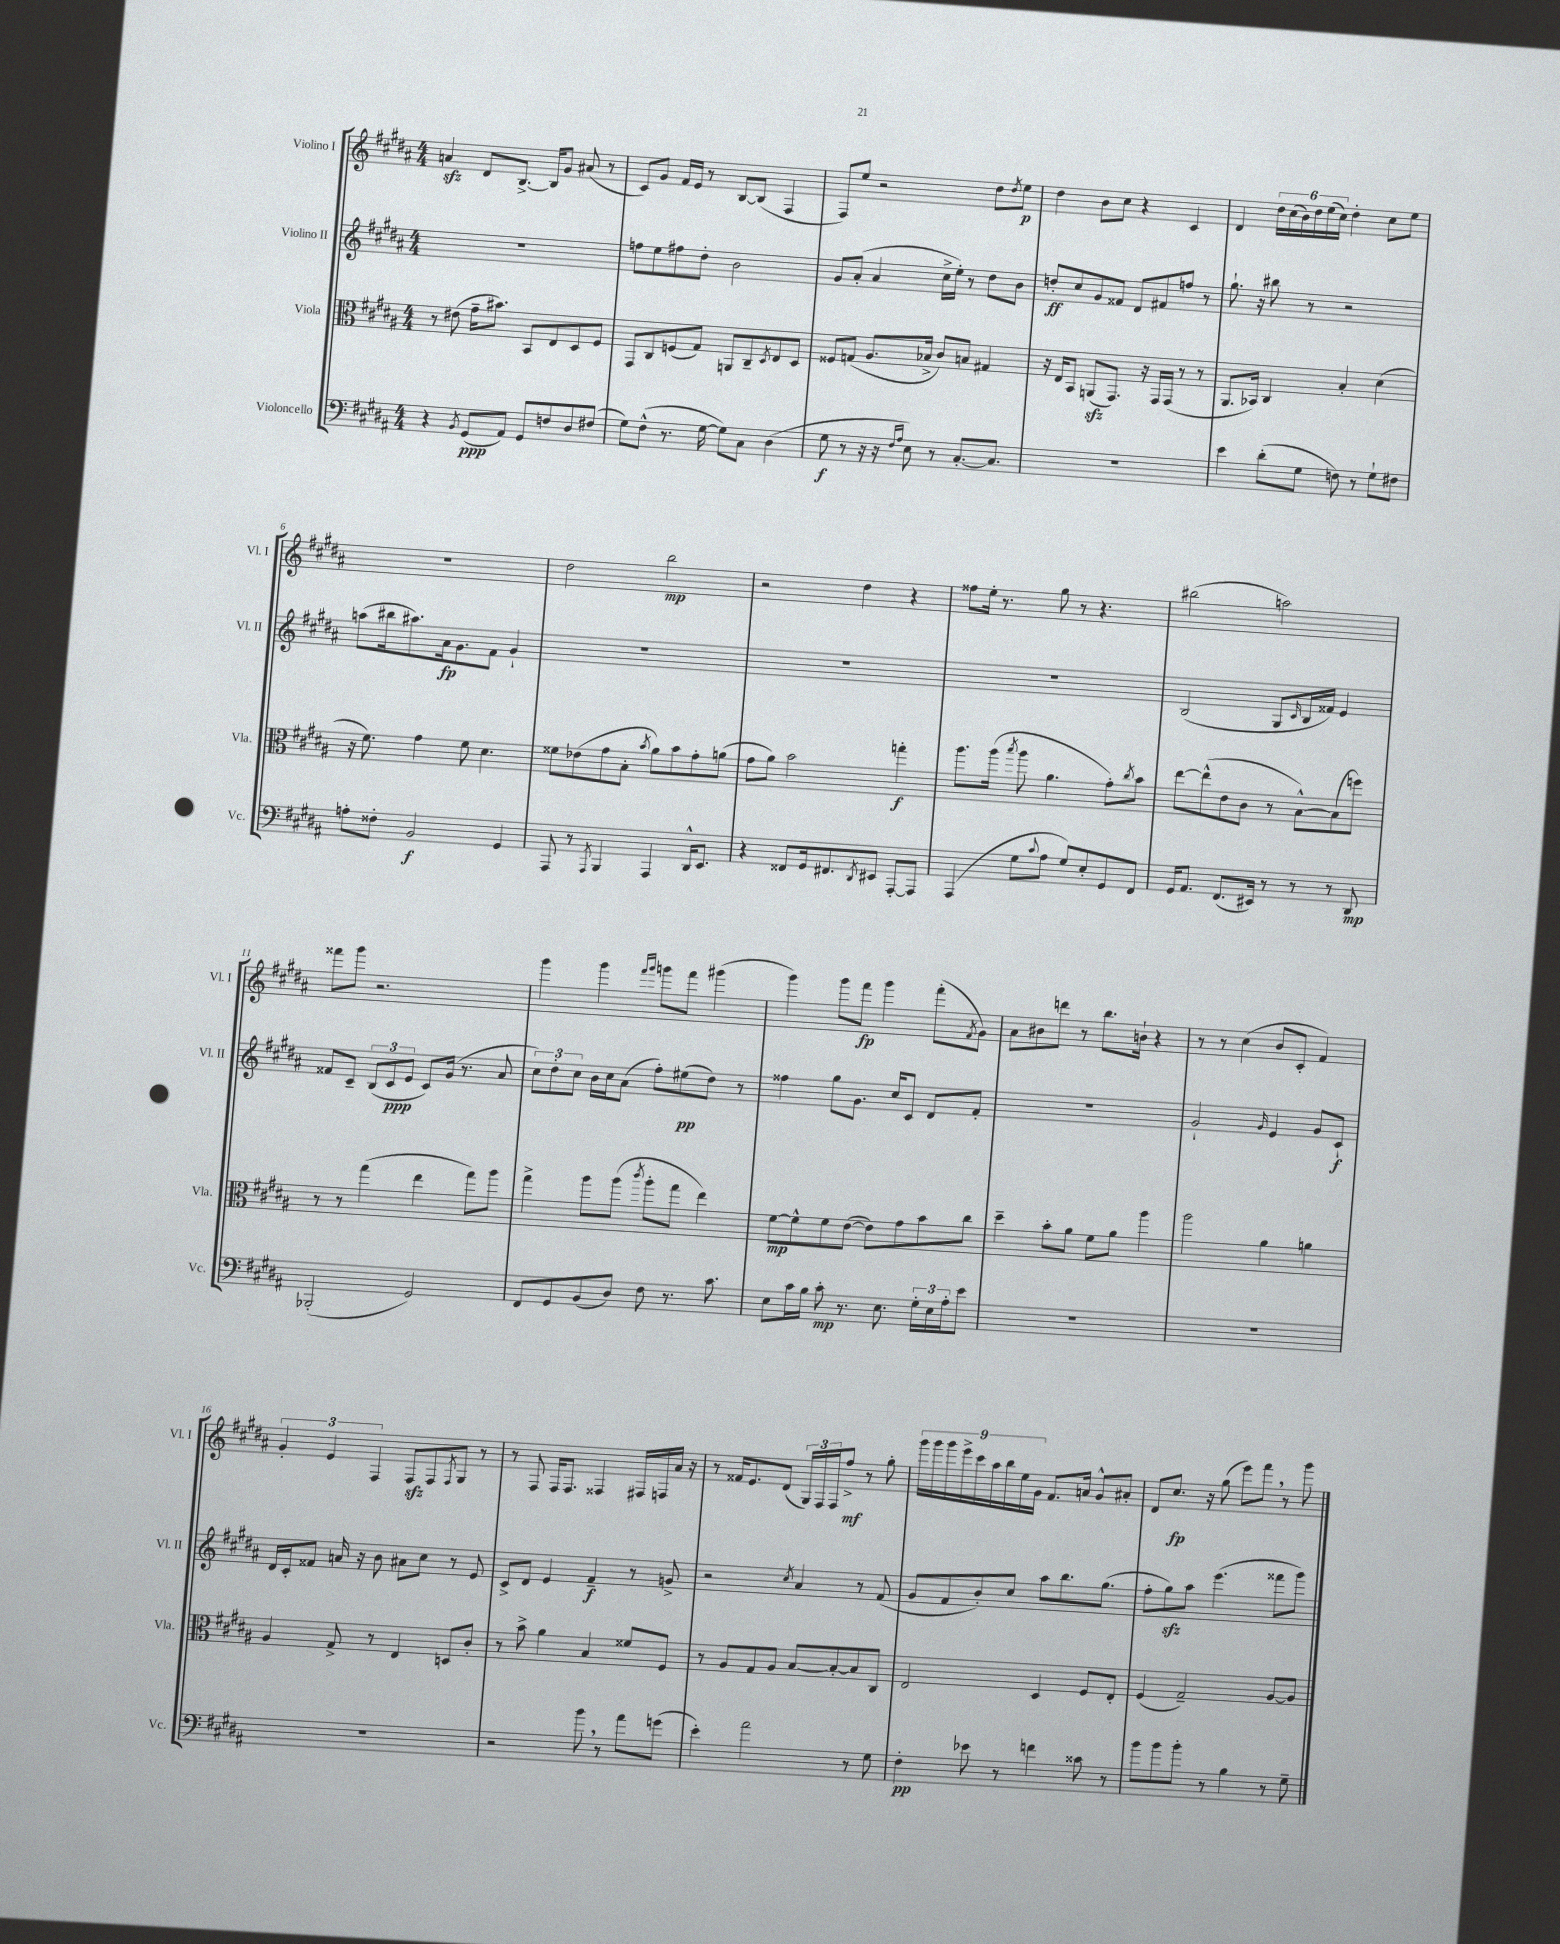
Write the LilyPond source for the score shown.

<<
\new StaffGroup <<
\new Staff = "s0" \with { instrumentName = "Violino I" shortInstrumentName = "Vl. I" } {
    \clef treble \key b \major \numericTimeSignature \time 4/4
    a'4\sfz dis'8 b8.~-> b16 gis'8 ais'8( r8 |
    cis'8) gis'8 fis'16 e'16 r8 b8~ b8( fis4 |
    fis8) e''8 r2 dis''8 \acciaccatura { dis''8 } e''8\p |
    dis''4 b'8 cis''8 r4 cis'4 |
    dis'4 \tuplet 6/4 { dis''16 cis''16( b'16) dis''16 e''16( cis''16) } dis''4-. cis''8 e''8 |
    R1 |
    dis''2 b''2\mp |
    r2 dis''4 r4 |
    fisis''8 e''16-. r8. gis''8 r8 r4. |
    bis''2( a''2) |
    fisis'''8 gis'''8 r2. |
    gis'''4 gis'''4 \grace { fis'''16 gis'''16 } g'''8 fis'''8 gis'''4( |
    gis'''4) gis'''8 fis'''8\fp gis'''4 fis'''8-.( \acciaccatura { fis'8 } gis'8) |
    ais'8 bis'8 d'''8 r8 b''8. b'16-! r4 |
    r8 r8 cis''4( b'8 cis'8-. fis'4) |
    \tuplet 3/2 { gis'4-. e'4 fis4 } fis8\sfz fis8 \acciaccatura { fis8 } gis8 r8 |
    r8 fis8 fis16 fis8. fisis4 fis16 f16 ais'16 r16 |
    r8 fisis'16 e'8. dis'8( \tuplet 3/2 { gis16) fis16 fis16 } fis''8->\mf r8 gis''8-. |
    \tuplet 9/8 { gis'''16 gis'''16 gis'''16 e'''16-> cis'''16 ais''16 b''16 e''16 gis'16 } fis'8. a'16 gis'8-^ ais'8-. |
    dis'8 cis''8.\fp r16 gis''8( e'''8) fis'''8 \breathe r8 gis'''8 \bar "|." |
}
\new Staff = "s1" \with { instrumentName = "Violino II" shortInstrumentName = "Vl. II" } {
    \clef treble \key b \major \numericTimeSignature \time 4/4
    R1 |
    f''8 e''8 fis''8 dis''8-. b'2 |
    gis'8 ais'8-.( ais'4 cis''16-> e''16-.) r8 dis''8 b'8 |
    d''8-.\ff cis''8 gis'8 fisis'8 dis'8 fis'8 f''8 r8 |
    gis''8.-! r16 bis''8 r8 r2 |
    a''8( bis''16 ais''8.) ais'16\fp gis'8. fis'8 gis'4-! |
    R1 |
    R1 |
    R1 |
    b2( gis8 \grace { cis'16 } b16 fisis'16) e'4 |
    fisis'8 cis'8-- \tuplet 3/2 { b8( cis'8\ppp e'8 } cis'8) gis'16( r8. ais'8 |
    \tuplet 3/2 { cis''8) dis''8-. cis''8 } b'16 cis''16 ais'8( fis''8-.) eis''8\pp( dis''8) r8 |
    fisis''4 gis''8 gis'8. cis''16 cis'8 dis'8 fis'8-. |
    R1 |
    gis'2-! \grace { gis'16 } e'4 gis'8 cis'8-!\f |
    dis'16 cis'16-. fisis'8 a'16 r16 b'8 ais'8 cis''8 r8 e'8 |
    cis'8-> dis'8 e'4 fis'4--\f r8 g'8-> |
    r2 \acciaccatura { cis''8 } ais'4 r8 fis'8( |
    gis'8 fis'8 b'8-.) cis''8 ais''8 b''8. gis''8.( |
    fis''8-. gis''8\sfz) ais''8 e'''4.( fisis'''8 gis'''8) \bar "|." |
}
\new Staff = "s2" \with { instrumentName = "Viola" shortInstrumentName = "Vla." } {
    \clef alto \key b \major \numericTimeSignature \time 4/4
    r8 eis'8( gis'16-- bis'8.) b,8 e8 dis8 fis8 |
    gis,8 cis8 f8( gis8) a,8 cis8-- \acciaccatura { dis8 } e8 dis8 |
    fisis8 g8( ais8. bes16-> cis'8) b8 gis4 |
    r16 e16 b,8 a,8\sfz( gis,8.) r16 gis,16 gis,16( r8 r8 |
    ais,8. bes,16) cis4 b4-. dis'4( |
    r16 fis'8.) gis'4 fis'8 dis'4. |
    fisis'8 ees'8( gis'8 b8-. \acciaccatura { b'8 } ais'8) b'8 gis'8-. a'8( |
    gis'8 ais'8) b'2 g''4-.\f |
    ais''8. ais''16( \acciaccatura { b''8 } ais''8 ais'4. gis'8-.) \acciaccatura { cis''8 } b'8 |
    e''8~ e''8-^( e'8 cis'8 r8 b8~-^) b8( f''8) |
    r8 r8 gis''4( e''4 gis''8) ais''8 |
    gis''4-> ais''8 ais''8( \acciaccatura { cis'''8 } ais''8-. gis''8 e''4) |
    fis'8~\mp fis'8-^ fis'8 e'8~( e'8) gis'8 b'8 cis''8 |
    dis''4-- b'8-. ais'8 fis'8 ais'8 ais''4 |
    ais''2 ais'4 a'4 |
    ais4 gis8-> r8 e4 d8 cis'8-. |
    r8 b'8-> ais'4 b4 fisis'8 fis8 |
    r8 ais8 gis8 ais8 b8~ b8~-. b8 cis8 |
    e2 dis4 fis8 e8-. |
    fis4( gis2--) ais8~ ais8 \bar "|." |
}
\new Staff = "s3" \with { instrumentName = "Violoncello" shortInstrumentName = "Vc." } {
    \clef bass \key b \major \numericTimeSignature \time 4/4
    r4 \acciaccatura { b,8 } gis,8\ppp( ais,8) gis,8 f8 dis8 fis8( |
    gis8) fis8-^( r8. gis16~ gis8) cis8 dis4( |
    gis8\f r8 r16 r16 \grace { fis16 ais16 } e8) r8 cis8.~-. cis8. |
    R1 |
    e'4 dis'8-.( gis8 f8) r8 gis8-! fis8 |
    a8-. fisis8-. b,2\f gis,4 |
    ais,,8 r8 \acciaccatura { ais,,8 } b,,4 ais,,4 dis,16-^ e,8. |
    r4 fisis,8 gis,16 fis,8. \acciaccatura { dis,8 } eis,8 ais,,8~-. ais,,8 |
    ais,,4( gis8 \appoggiatura { cis'8 } ais8 gis8) e8-. gis,8 fis,8 |
    gis,16 ais,8. fis,8.( eis,16) r8 r8 r8 dis,8\mp |
    bes,,2-.( gis,2) |
    fis,8 gis,8 b,8( dis8) fis8 r8. cis'8. |
    e8 cis'16 b16 cis'8-.\mp r8. e8. \tuplet 3/2 { gis16-. e16 ais16-. } e'8 |
    R1 |
    R1 |
    R1 |
    r2 b'8 \breathe r8 ais'8 g'8( |
    e'4-.) ais'2 r8 gis8 |
    fis4-.\pp ees'8 r8 f'4 cisis'8 r8 |
    b'8 b'8 b'8-. r8 b4 r8 gis8-- \bar "|." |
}
>>
>>
